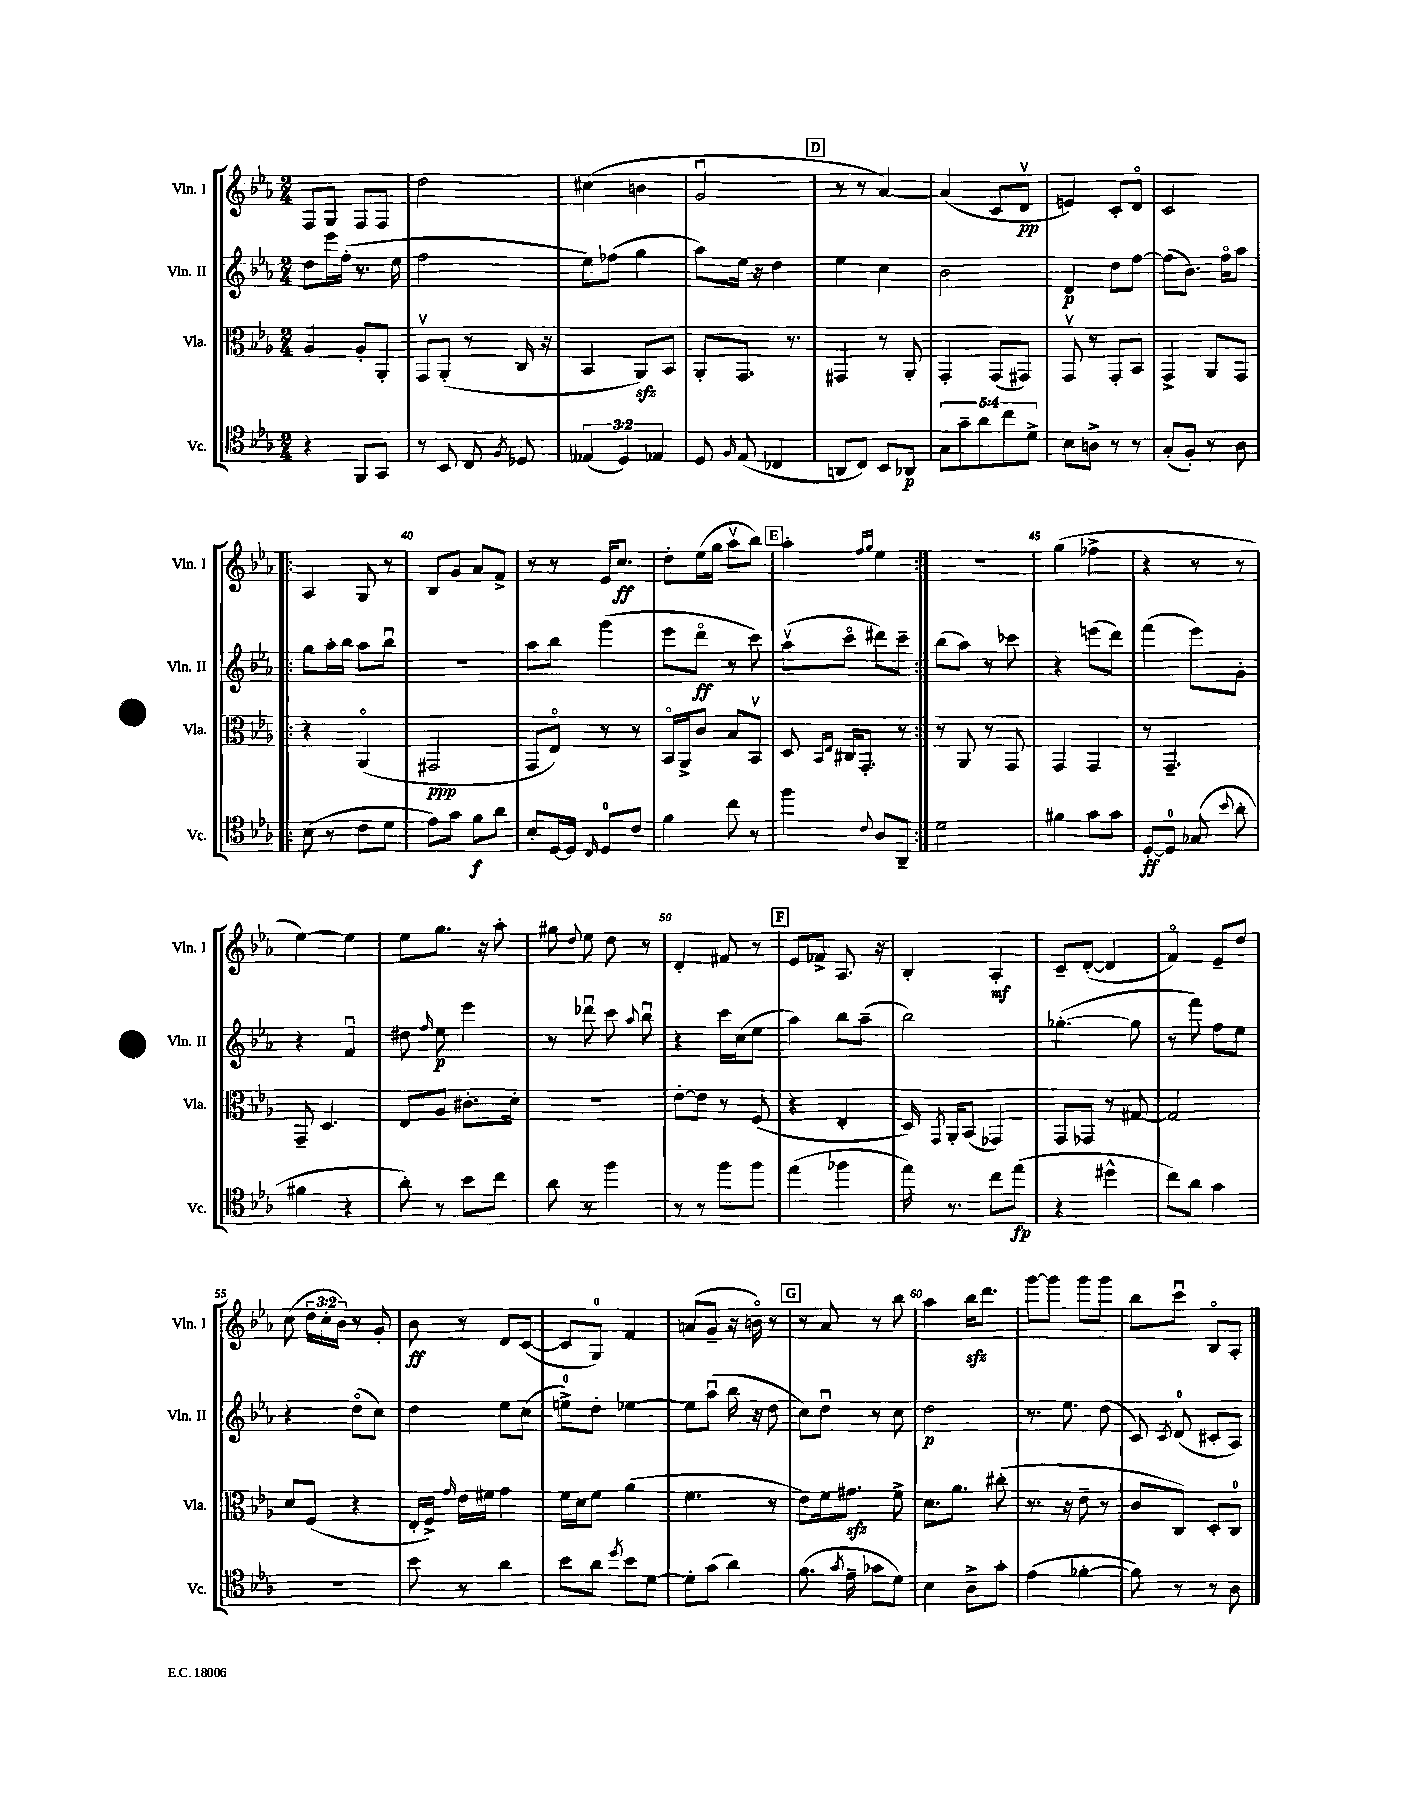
<<
\new StaffGroup <<
\new Staff = "s0" \with { instrumentName = "Vln. I" shortInstrumentName = "Vln. I" } {
    \clef treble \key ees \major \numericTimeSignature \time 2/4 \override Staff.TupletNumber.text = #tuplet-number::calc-fraction-text
    \autoBeamOff f8[ g8] f8[ f8] |
    d''2 |
    cis''4( b'4 |
    g'2\downbow |
    \mark \markup { \box "D" } r8 r8 aes'4~) |
    aes'4( c'8[ d'8]\upbow\pp |
    e'4) c'8[-. d'8]\flageolet |
    c'2 |
    \repeat volta 2 { aes4 g8 r8 |
    bes8[ g'8] aes'8[ f'8]-> |
    r8 r8 ees'16[ c''8.]\ff |
    d''8[-. ees''16( g''16] aes''8[\upbow bes''8]) |
    \mark \markup { \box "E" } aes''4-. \grace { f''16[ g''16] } ees''4 | }
    r2 |
    g''4( fes''4-> |
    r4 r8 r8 |
    ees''4~) ees''4 |
    ees''8[ g''8.] r16 aes''8-. |
    gis''8 \appoggiatura { d''8 } ees''8 d''8 r8 |
    d'4-. fis'8 r8 |
    \mark \markup { \box "F" } ees'8[ fes'8]-> aes8. r16 |
    bes4-. aes4-.\mf |
    c'8[-- d'8]~-.( d'4 |
    f'4\flageolet) ees'8[-- d''8] |
    c''8( \tuplet 3/2 { d''16[ c''16-. bes'16]) } r8 g'8-. |
    bes'8\ff r8 d'8[ c'8]~( |
    c'8[ g8]-0) f'4 |
    a'8[( g'8]-- r16 b'16\flageolet) r8 |
    \mark \markup { \box "G" } r8 aes'8 r8 bes''8 |
    aes''4 bes''16[\sfz d'''8.] |
    g'''8[~ g'''8] g'''8[ g'''8] |
    bes''8[ c'''8]\downbow bes8[\flageolet aes8]-. \bar "|." |
}
\new Staff = "s1" \with { instrumentName = "Vln. II" shortInstrumentName = "Vln. II" } {
    \clef treble \key ees \major \numericTimeSignature \time 2/4
    \autoBeamOff d''8[ ees'''16 f''16]-.( r8. ees''16 |
    f''2 |
    ees''8[) fes''8]( g''4 |
    aes''8[) ees''16] r16 d''4 |
    \mark \markup { \box "D" } ees''4 c''4 |
    bes'2 |
    d'4\p d''8[ f''8]~ |
    f''8[( bes'8.]) f''16[\flageolet aes''8] |
    \repeat volta 2 { g''8[ aes''16-. bes''16] aes''8[ bes''8]\downbow |
    R2 |
    aes''8[ bes''8] g'''4( |
    ees'''8[ d'''8]\flageolet\ff r8 c'''8) |
    \mark \markup { \box "E" } aes''8[\upbow( c'''8]\flageolet dis'''8[) c'''8]-- | }
    bes''8[( aes''8]) r8 ces'''8 |
    r4 e'''8[( d'''8]) |
    f'''4( ees'''8[) g'8]-. |
    r4 f'4\downbow |
    dis''8 \grace { f''16 } ees''8\p ees'''4 |
    r8 des'''8\downbow c'''8 \appoggiatura { aes''8 } bes''8\downbow |
    r4 c'''16[ c''16( ees''8] |
    \mark \markup { \box "F" } aes''4) bes''8[ aes''8]--( |
    bes''2) |
    ges''4.~-.( ges''8 |
    r8 f'''8) f''8[ ees''8] |
    r4 d''8[\flageolet( c''8]) |
    d''4 ees''8[ c''8]( |
    e''8[-0->) d''8]-. ees''4~ |
    ees''8[ aes''8]\downbow( bes''16 r16 d''8 |
    \mark \markup { \box "G" } c''8[) d''8]\downbow r8 c''8 |
    d''2\p |
    r8. ees''8. d''8( |
    c'8) \acciaccatura { c'8 } d'8-0( cis'8[-. aes8]) \bar "|." |
}
\new Staff = "s2" \with { instrumentName = "Vla." shortInstrumentName = "Vla." } {
    \clef alto \key ees \major \numericTimeSignature \time 2/4
    \autoBeamOff aes4 aes8[-. aes,8]-. |
    g,8[\upbow aes,8]-.( r8 c16 r16 |
    bes,4 aes,8[\sfz) bes,8] |
    aes,8[-. g,8.] r8. |
    \mark \markup { \box "D" } gis,4 r8 aes,8-. |
    g,4-. g,8[( gis,8]) |
    g,8\upbow r8 g,8[-. bes,8] |
    g,4-> aes,8[ g,8] |
    \repeat volta 2 { r4 aes,4\flageolet( |
    gis,2\ppp |
    g,8[ ees8]\flageolet) r8 r8 |
    bes,16[\flageolet aes,16-> c'8] bes8[ bes,8]\upbow |
    \mark \markup { \box "E" } d8 \grace { bes,16[ ees16] } cis16[ g,8.]-. r8 | }
    r8 aes,8 r8 g,8 |
    g,4 g,4 |
    r8 g,4.-- |
    g,8-- d4. |
    ees8[ aes8] cis'8.[-. d'16]-. |
    R2 |
    ees'8[~-. ees'8] r8 f8( |
    \mark \markup { \box "F" } r4 ees4-. |
    d16) \acciaccatura { g,8 } aes,16[-. bes,8]( ges,4) |
    g,8[ ges,8] r8 gis8~ |
    gis2 |
    d'8[ f8]( r4 |
    ees16[-. f16]->) \grace { g'16 } ees'16[ fis'16] g'4 |
    f'16[ d'16 f'8] aes'4( |
    f'4. r8 |
    \mark \markup { \box "G" } ees'8[) f'16 gis'8.]\sfz f'8-> |
    d'8.[ aes'8.] cis''8-.( |
    r8. r16 ees'8-- r8 |
    c'8[ c8]) d8[-. c8]-0 \bar "|." |
}
\new Staff = "s3" \with { instrumentName = "Vc." shortInstrumentName = "Vc." } {
    \clef tenor \key ees \major \numericTimeSignature \time 2/4 \override Staff.TupletNumber.text = #tuplet-number::calc-fraction-text
    \autoBeamOff r4 f,8[ g,8] |
    r8 bes,8 c8 \acciaccatura { f8 } des8 |
    \tuplet 3/2 { eeses4( d4) ees4 } |
    d8 \grace { f16 } ees8( ces4 |
    \mark \markup { \box "D" } a,8[ c8]) bes,8[ aes,8]\p |
    \tuplet 5/4 { g8[ g'8-- aes'8 c''8 d'8]-> } |
    bes8[ a8]-> r8 r8 |
    g8[-.( f8]-.) r8 aes8 |
    \repeat volta 2 { bes8( r8 c'8[ d'8] |
    ees'8[) g'8] f'8[\f aes'8] |
    bes8[-. d16~ d16] \grace { c16 } d8[-0 c'8] |
    f'4 c''8 r8 |
    \mark \markup { \box "E" } f''4 \appoggiatura { c'8 } aes8[ aes,8]-- | }
    d'2 |
    fis'4 g'8[ g'8] |
    d8[~-.\ff d8]-0 ges8( \appoggiatura { bes'8 } aes'8-. |
    fis'4 r4 |
    aes'8-.) r8 bes'8[ c''8] |
    aes'8 r8 f''4 |
    r8 r8 f''8[ f''8] |
    \mark \markup { \box "F" } ees''4( fes''4 |
    ees''16) r8. c''8[ ees''8]\fp( |
    r4 dis''4-^ |
    c''8[) aes'8] g'4 |
    R2 |
    bes'8 r8 aes'4 |
    bes'8[ aes'8] \acciaccatura { d''8 } bes'8[ d'8]~ |
    d'8[-. g'8]( aes'4) |
    \mark \markup { \box "G" } f'8.( \acciaccatura { g'8 } ees'16-- ges'8[ d'8]) |
    bes4 aes8[-> g'8]-. |
    ees'4( fes'4~-. |
    fes'8) r8 r8 aes8 \bar "|." |
}
>>
>>
\layout { \context { \Score currentBarNumber = #31 \override BarNumber.break-visibility = ##(#f #t #t) barNumberVisibility = #(every-nth-bar-number-visible 5) } }
